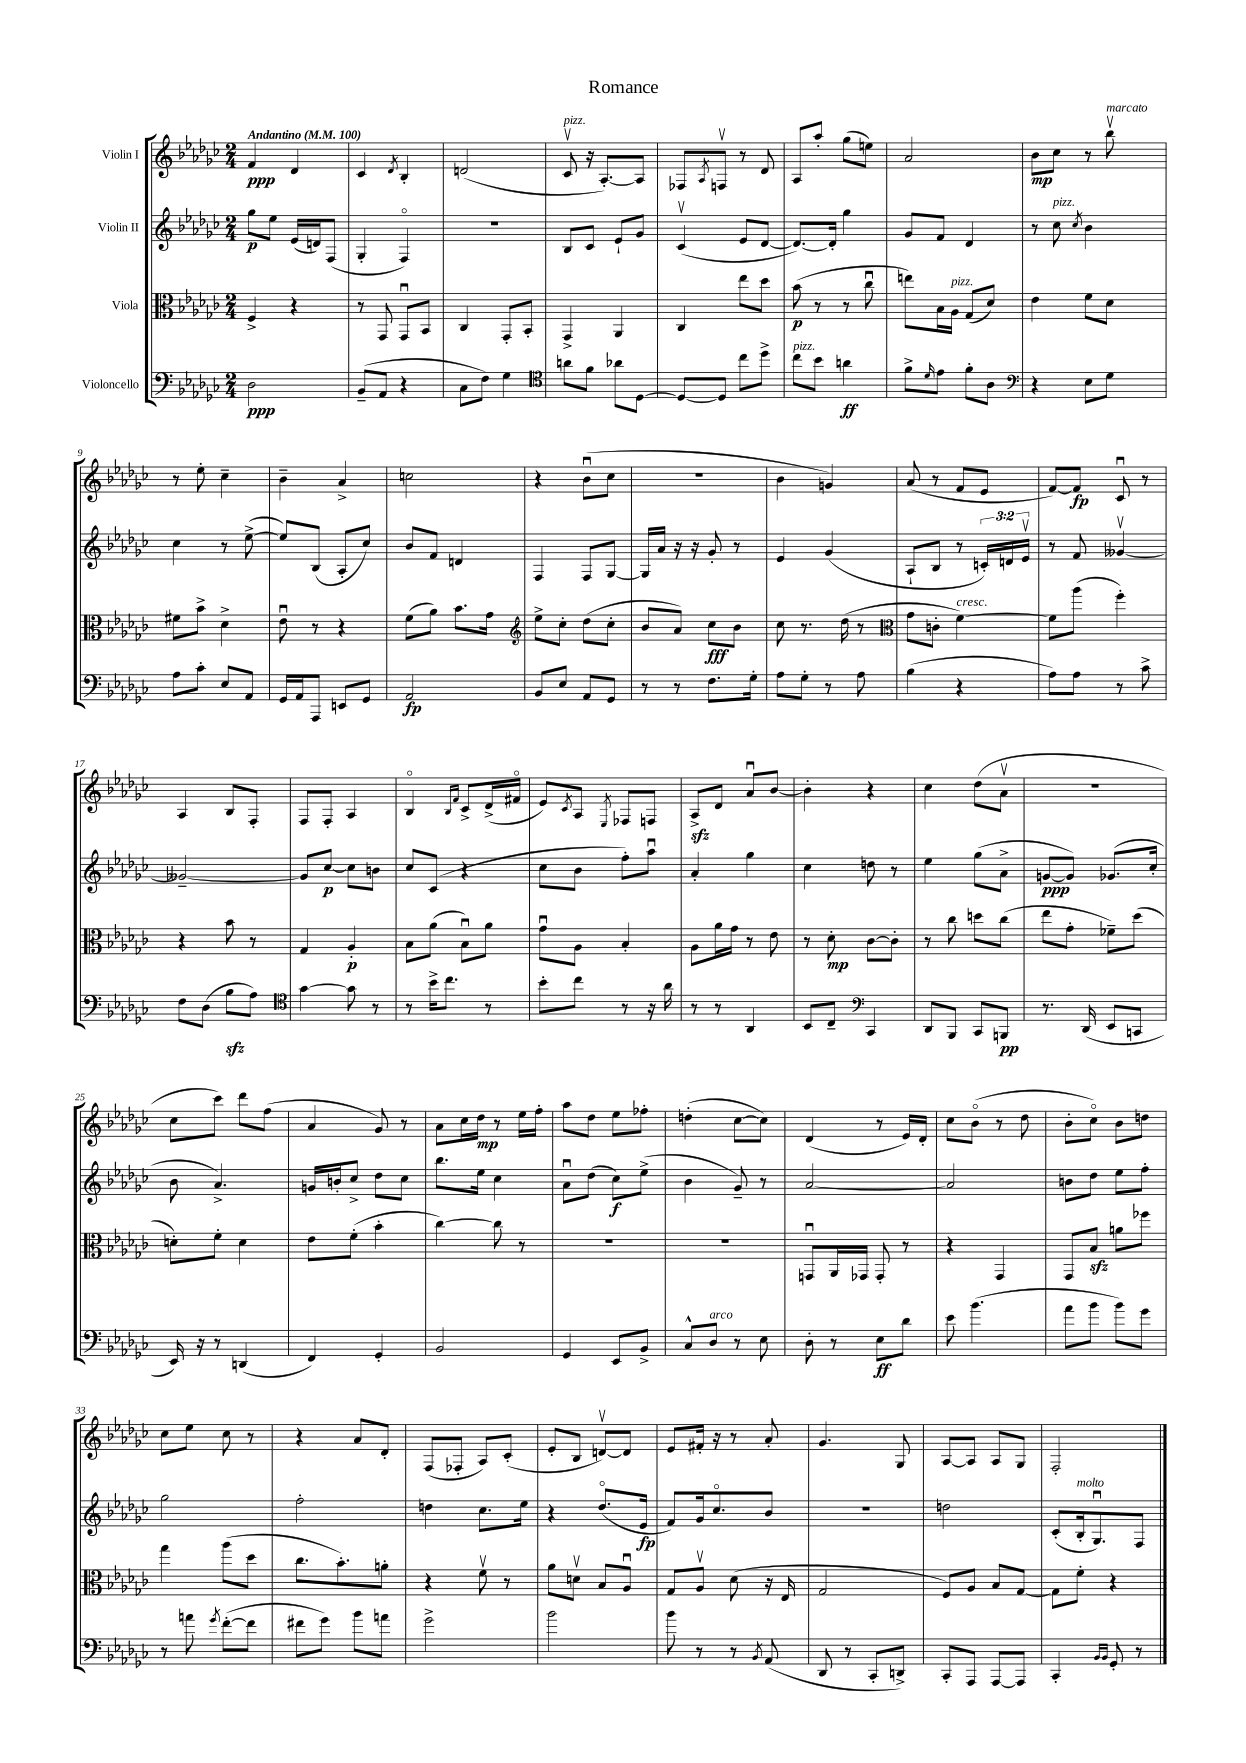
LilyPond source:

\header { title = "Romance" }
<<
\new StaffGroup <<
\new Staff = "s0" \with { instrumentName = "Violin I" } {
    \clef treble \key ges \major \numericTimeSignature \time 2/4 \tempo "Andantino" 4 = 100
    f'4\ppp des'4 |
    ces'4 \acciaccatura { des'8 } bes4-. |
    d'2( |
    ces'8\upbow^\markup { \italic "pizz." } r16 aes8.~-.) aes8 |
    fes8 \acciaccatura { aes8 } f8\upbow r8 des'8 |
    aes8 aes''8-. ges''8( e''8) |
    aes'2 |
    bes'8\mp ces''8 r8 bes''8\upbow^\markup { \italic "marcato" } |
    r8 ees''8-. ces''4-- |
    bes'4-- aes'4-> |
    c''2 |
    r4 bes'8\downbow( ces''8 |
    R2 |
    bes'4 g'4) |
    aes'8( r8 f'8 ees'8 |
    f'8~) f'8\fp ces'8\downbow r8 |
    aes4 bes8 f8-. |
    f8 f8-. aes4 |
    bes4\flageolet \grace { bes16 f'16 } ces'8-> des'16->( fis'16\flageolet |
    ees'8) \acciaccatura { ces'8 } aes8 \acciaccatura { ees8 } fes8 f8 |
    aes8->\sfz des'8 aes'8\downbow bes'8~ |
    bes'4-. r4 |
    ces''4 des''8( aes'8\upbow |
    R2 |
    ces''8 ces'''8) des'''8 f''8( |
    aes'4 ges'8) r8 |
    aes'8 ces''16 des''16\mp r8 ees''16 f''16-. |
    aes''8 des''8 ees''8 fes''8-. |
    d''4-.( ces''8~ ces''8) |
    des'4( r8 ees'16) des'16-. |
    ces''8 bes'8\flageolet( r8 des''8 |
    bes'8-. ces''8\flageolet) bes'8 d''8 |
    ces''8 ees''8 ces''8 r8 |
    r4 aes'8 des'8-. |
    f8( fes8-. aes8) ces'8-.( |
    ees'8-. bes8 d'8~\upbow) d'8 |
    ees'8 fis'16-. r16 r8 aes'8-. |
    ges'4. ges8 |
    aes8~ aes8 aes8 ges8 |
    f2-. \bar "|." |
}
\new Staff = "s1" \with { instrumentName = "Violin II" } {
    \clef treble \key ges \major \numericTimeSignature \time 2/4 \override Staff.TupletNumber.text = #tuplet-number::calc-fraction-text
    ges''8\p ees''8 ees'16( d'16) f8( |
    ges4-. f4\flageolet) |
    R2 |
    bes8 ces'8 ees'8-! ges'8 |
    ces'4\upbow( ees'8 des'8~ |
    des'8.~) des'16-. ges''4 |
    ges'8 f'8 des'4 |
    r8 ces''8^\markup { \italic "pizz." } \acciaccatura { ces''8 } bes'4 |
    ces''4 r8 ees''8~->( |
    ees''8) bes8( aes8-. ces''8) |
    bes'8 f'8 d'4 |
    f4 f8 ges8~ |
    ges16 aes'16 r16 r16 ges'8-. r8 |
    ees'4 ges'4( |
    aes8-! bes8 r8 \tuplet 3/2 { c'16-.) d'16 ees'16\upbow } |
    r8 f'8 geses'4~\upbow |
    geses'2~-- |
    geses'8 ces''8~\p ces''8 b'8 |
    ces''8 ces'8( r4 |
    ces''8 bes'8 f''8-.) aes''8\downbow |
    aes'4-. ges''4 |
    ces''4 d''8 r8 |
    ees''4 ges''8( aes'8-> |
    g'8~\ppp g'8) ges'8.( ces''16-. |
    bes'8 aes'4.->) |
    g'16 b'16-. ces''8-> des''8 ces''8 |
    bes''8. ees''16 ces''4 |
    aes'8\downbow des''8( ces''8\f) ees''8->( |
    bes'4 ges'8--) r8 |
    aes'2~ |
    aes'2 |
    b'8 des''8 ees''8 f''8-. |
    ges''2 |
    f''2-. |
    d''4 ces''8. ees''16 |
    r4 des''8.\flageolet( ees'16\fp |
    f'8) ges'16 ces''8.\flageolet bes'8 |
    R2 |
    d''2 |
    ces'8-.( bes16-.^\markup { \italic "molto" } ges8.\downbow) f8 \bar "|." |
}
\new Staff = "s2" \with { instrumentName = "Viola" } {
    \clef alto \key ges \major \numericTimeSignature \time 2/4
    f4-> r4 |
    r8 ges,8 ges,8\downbow bes,8 |
    ces4 ges,8-. bes,8-. |
    ges,4-> aes,4 |
    ces4 ees''8 des''8 |
    bes'8\p( r8 r8 ces''8\downbow |
    e''8) bes16 aes16^\markup { \italic "pizz." } ges8( des'8) |
    ees'4 f'8 des'8 |
    fis'8 bes'8-> des'4-> |
    ees'8\downbow r8 r4 |
    f'8( aes'8) bes'8. ges'16 |
    \clef treble ees''8-> ces''8-. des''8( ces''8-. |
    bes'8 aes'8) ces''8\fff bes'8 |
    ces''8 r8. des''16( r8 |
    \clef alto ges'8 c'8-. f'4~^\markup { \italic "cresc." }) |
    f'8 aes''8( f''4-.) |
    r4 bes'8 r8 |
    ges4 aes4-.\p |
    bes8 aes'8( bes8\downbow) aes'8 |
    ges'8\downbow aes8 bes4-. |
    aes8 aes'16 ges'16 r8 ees'8 |
    r8 des'8-.\mp ces'8~ ces'8-. |
    r8 ces''8 d''8 ces''8( |
    ees''8 ges'8-. fes'8--) des''8( |
    d'8-.) f'8-. d'4 |
    ees'8 f'8-.( bes'4-. |
    ces''4~) ces''8 r8 |
    R2 |
    R2 |
    g,8\downbow aes,16 ges,16 ges,8-. r8 |
    r4 ges,4 |
    ges,8 bes8\sfz a'8 fes''8 |
    ges''4 aes''8( des''8 |
    ces''8. bes'8.-.) a'8-. |
    r4 f'8\upbow r8 |
    aes'8 d'8\upbow bes8 aes8\downbow |
    ges8 aes8\upbow des'8( r16 ees16 |
    ges2 |
    f8) aes8 bes8 ges8~ |
    ges8 f'8-. r4 \bar "|." |
}
\new Staff = "s3" \with { instrumentName = "Violoncello" } {
    \clef bass \key ges \major \numericTimeSignature \time 2/4
    des2\ppp |
    bes,8--( aes,8 r4 |
    ces8 f8) ges4 |
    \clef tenor a'8 f'8 aes'8 des8~ |
    des8~ des8 ces''8 des''8-> |
    ces''8^\markup { \italic "pizz." } bes'8 a'4\ff |
    f'8-> \grace { des'16 } ees'8 f'8-. aes8 |
    \clef bass r4 ees8 ges8 |
    aes8 ces'8-. ees8 aes,8 |
    ges,16 aes,16 aes,,8 e,8 ges,8 |
    aes,2\fp |
    bes,8 ees8 aes,8 ges,8 |
    r8 r8 f8. ges16-. |
    aes8 ges8-. r8 aes8 |
    bes4( r4 |
    aes8) aes8 r8 ces'8-> |
    f8 des8( bes8\sfz aes8) |
    \clef tenor ges'4~ ges'8 r8 |
    r8 bes'16-> ces''8. r8 |
    bes'8-. ces''8 r8 r16 aes'16 |
    r8 r8 aes,4 |
    bes,8 ces8-- \clef bass ces,4 |
    des,8 bes,,8 ces,8 b,,8\pp |
    r8. des,16( ees,8 c,8 |
    ees,16) r16 r8 d,4( |
    f,4) ges,4-. |
    bes,2 |
    ges,4 ees,8 bes,8-> |
    ces8-^ des8^\markup { \italic "arco" } r8 ees8 |
    des8-. r8 ees8\ff des'8 |
    ees'8 bes'4.( |
    aes'8 bes'8 bes'8) ges'8 |
    r8 a'8 \acciaccatura { ges'8 } f'8~-.( f'8 |
    fis'8 ges'8) bes'8 a'8 |
    ges'2-> |
    bes'2 |
    bes'8 r8 r8 \acciaccatura { bes,8 } aes,8( |
    des,8 r8 ces,8-. d,8->) |
    ces,8-. aes,,8 aes,,8~ aes,,8 |
    ces,4-. \grace { bes,16 bes,16 } ges,8-. r8 \bar "|." |
}
>>
>>
